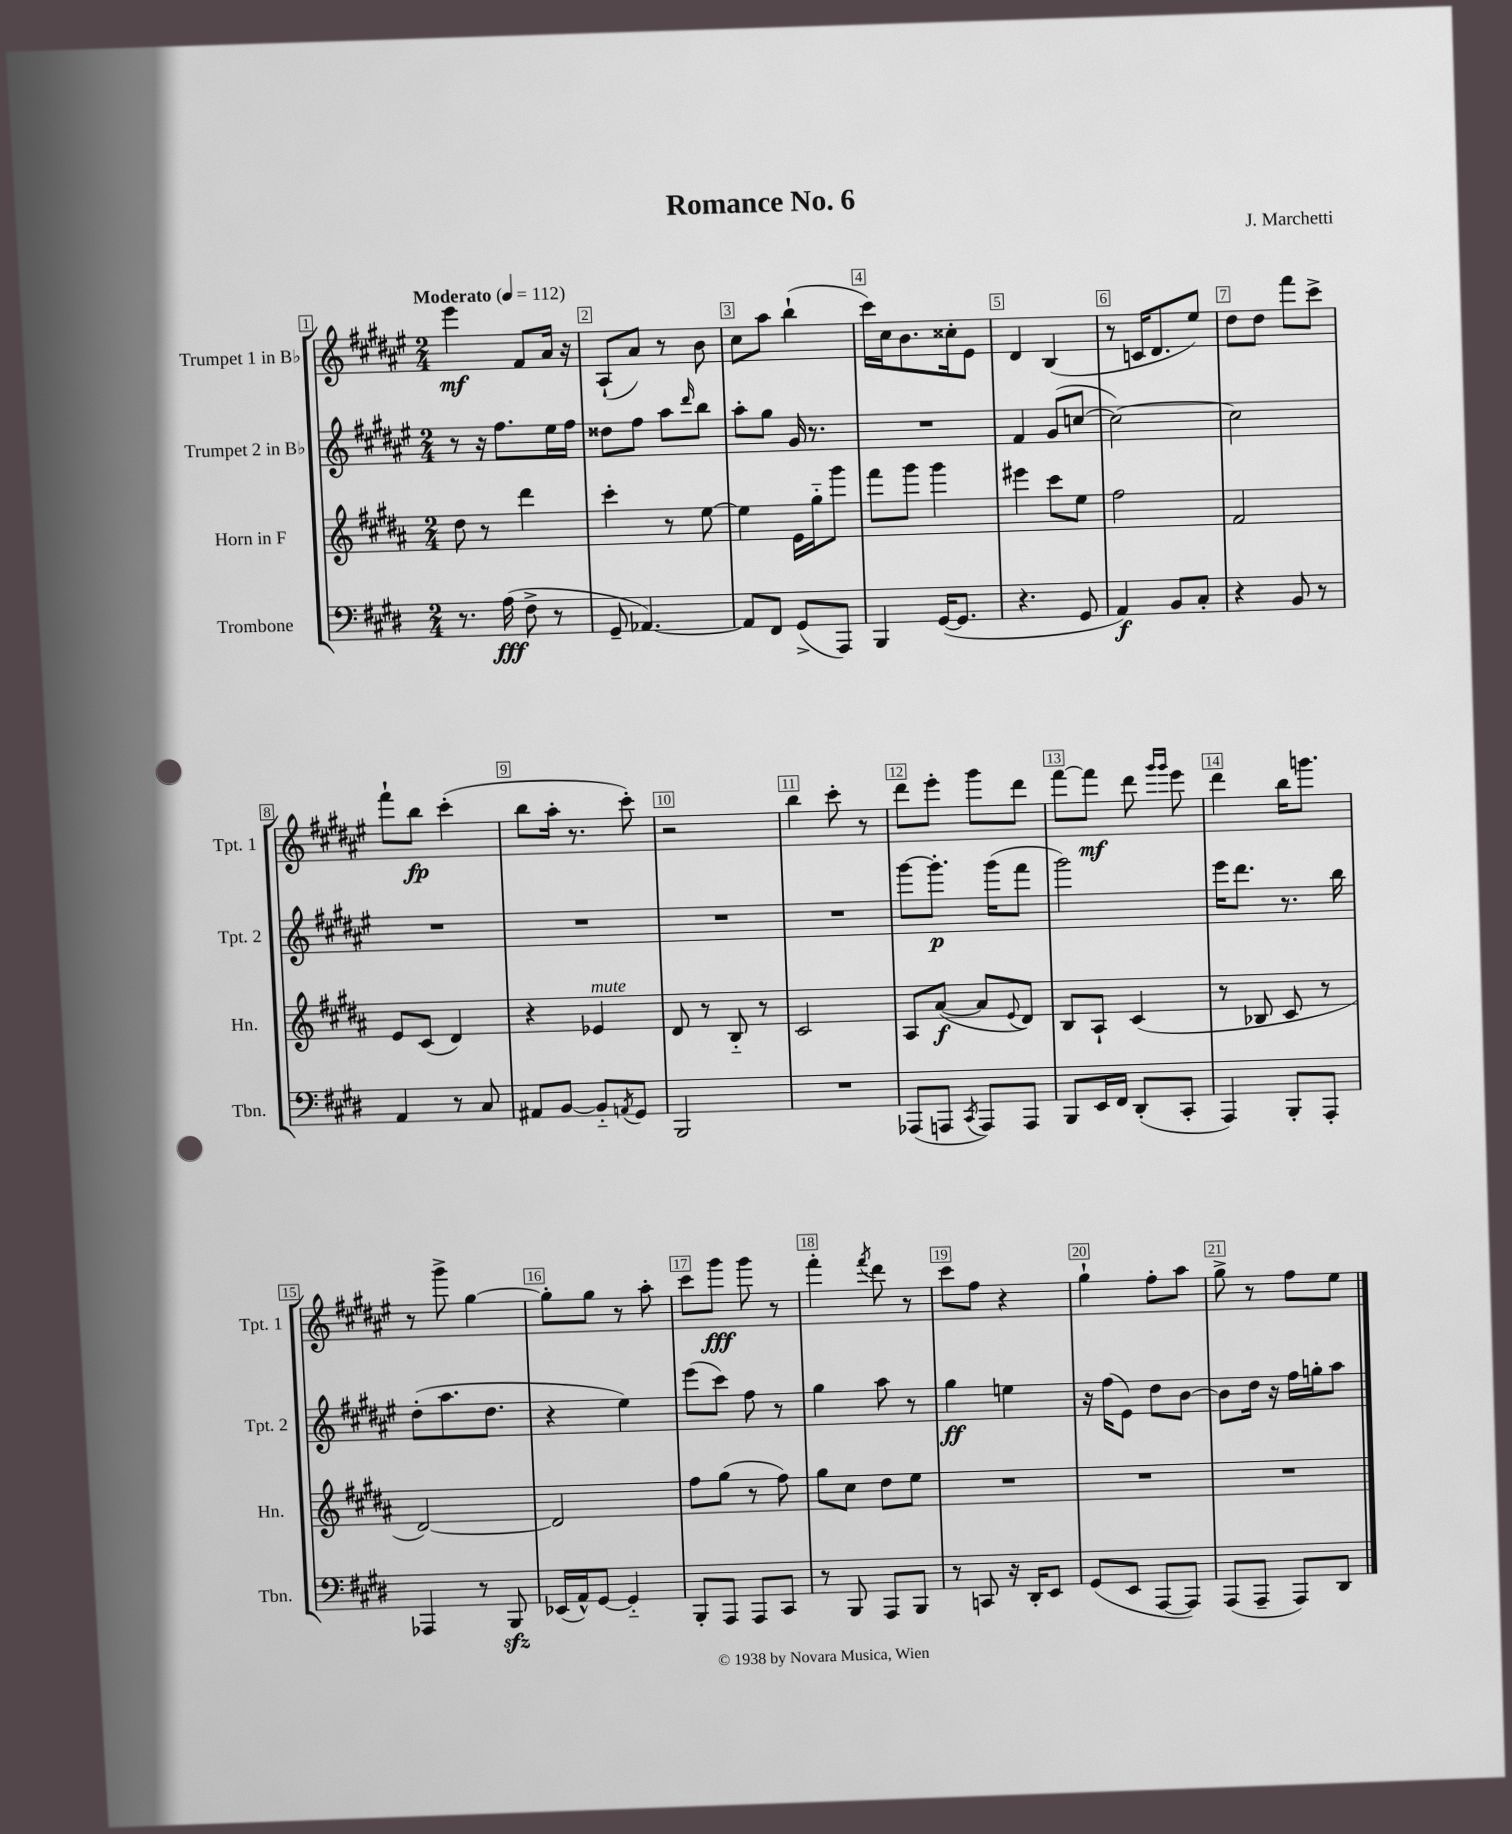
\header { title = "Romance No. 6" composer = "J. Marchetti" }
<<
\new StaffGroup <<
\new Staff = "s0" \with { instrumentName = "Trumpet 1 in Bb" shortInstrumentName = "Tpt. 1" } {
    \clef treble \key fis \major \numericTimeSignature \time 2/4 \tempo "Moderato" 4 = 112
    eis'''4\mf fis'8 ais'16 r16 |
    ais8-!( ais'8) r8 b'8 |
    cis''8 ais''8 b''4-!( |
    cis'''16) cis''16 b'8. cisis''16-. eis'8 |
    dis'4 b4( |
    r8 c'16 dis'8. eis''8) |
    dis''8 dis''8 fis'''8 cis'''8-> |
    fis'''8-! b''8\fp cis'''4-.( |
    b''8 ais''16-. r8. cis'''8-.) |
    r2 |
    b''4 cis'''8-. r8 |
    dis'''8 eis'''8-. gis'''8 dis'''8 |
    fis'''8~ fis'''8\mf dis'''8 \grace { gis'''16 gis'''16 } eis'''8 |
    dis'''4 b''16 g'''8. |
    r8 gis'''8-> gis''4~ |
    gis''8-. gis''8 r8 ais''8-. |
    cis'''8 gis'''8\fff gis'''8 r8 |
    fis'''4-. \acciaccatura { fis'''8 } dis'''8 r8 |
    cis'''8 fis''8 r4 |
    gis''4-! fis''8-. ais''8 |
    gis''8-> r8 fis''8 eis''8 \bar "|." |
}
\new Staff = "s1" \with { instrumentName = "Trumpet 2 in Bb" shortInstrumentName = "Tpt. 2" } {
    \clef treble \key fis \major \numericTimeSignature \time 2/4
    r8 r16 fis''8. eis''16 fis''16 |
    disis''8 fis''8 ais''8 \grace { dis'''16 } b''8 |
    ais''8-. gis''8 gis'16 r8. |
    R2 |
    fis'4 gis'8( c''8~ |
    c''2~) |
    c''2 |
    R2 |
    R2 |
    R2 |
    R2 |
    gis'''8~ gis'''8.-.\p gis'''16( fis'''8 |
    gis'''2) |
    eis'''16 dis'''8. r8. b''16 |
    dis''8-.( ais''8. dis''8. |
    r4 eis''4) |
    eis'''8( cis'''8) fis''8 r8 |
    gis''4 ais''8 r8 |
    gis''4\ff e''4 |
    r16 fis''16( eis'8) dis''8 b'8~ |
    b'8 dis''16 r16 fis''16 g''16-. ais''8 \bar "|." |
}
\new Staff = "s2" \with { instrumentName = "Horn in F" shortInstrumentName = "Hn." } {
    \clef treble \key b \major \numericTimeSignature \time 2/4
    dis''8 r8 dis'''4 |
    cis'''4-. r8 e''8~ |
    e''4 e'16 gis''16-_ gis'''8 |
    fis'''8 gis'''8 gis'''4 |
    eis'''4 cis'''8 e''8 |
    fis''2 |
    fis'2 |
    e'8 cis'8( dis'4) |
    r4 ees'4^\markup { \italic "mute" } |
    dis'8 r8 b8-_ r8 |
    cis'2 |
    ais8 ais'8~\f( ais'8 \appoggiatura { e'8 } dis'8) |
    b8 ais8-! cis'4( |
    r8 bes8 cis'8 r8 |
    dis'2~) |
    dis'2 |
    fis''8 gis''8( r8 fis''8) |
    gis''8 cis''8 dis''8 e''8 |
    R2 |
    R2 |
    R2 \bar "|." |
}
\new Staff = "s3" \with { instrumentName = "Trombone" shortInstrumentName = "Tbn." } {
    \clef bass \key e \major \numericTimeSignature \time 2/4
    r8. a16\fff( fis8-> r8 |
    gis,8-- aes,4.~) |
    aes,8 fis,8 gis,8->( a,,8) |
    b,,4 gis,16~( gis,8. |
    r4. gis,8 |
    a,4\f) b,8 cis8-. |
    r4 b,8 r8 |
    a,4 r8 cis8 |
    ais,8 b,8~ b,8-_ \acciaccatura { a,8 } gis,8 |
    b,,2 |
    R2 |
    aes,,8( a,,8 \acciaccatura { cis,8 } a,,8) a,,8 |
    b,,8 e,16 fis,16 dis,8-.( cis,8-. |
    a,,4) b,,8-. a,,8-. |
    aes,,4 r8 b,,8\sfz |
    ees,16( a,16-^) gis,8~ gis,4-_ |
    b,,8-. a,,8 a,,8 cis,8 |
    r8 b,,8 a,,8 b,,8 |
    r8 c,8 r16 dis,16-. e,8 |
    gis,8( e,8 a,,8~ a,,8) |
    a,,8( a,,8-- a,,8) dis,8 \bar "|." |
}
>>
>>
\layout { \context { \Score \override BarNumber.break-visibility = ##(#f #t #t) barNumberVisibility = #all-bar-numbers-visible \override BarNumber.stencil = #(make-stencil-boxer 0.1 0.3 ly:text-interface::print) } }
